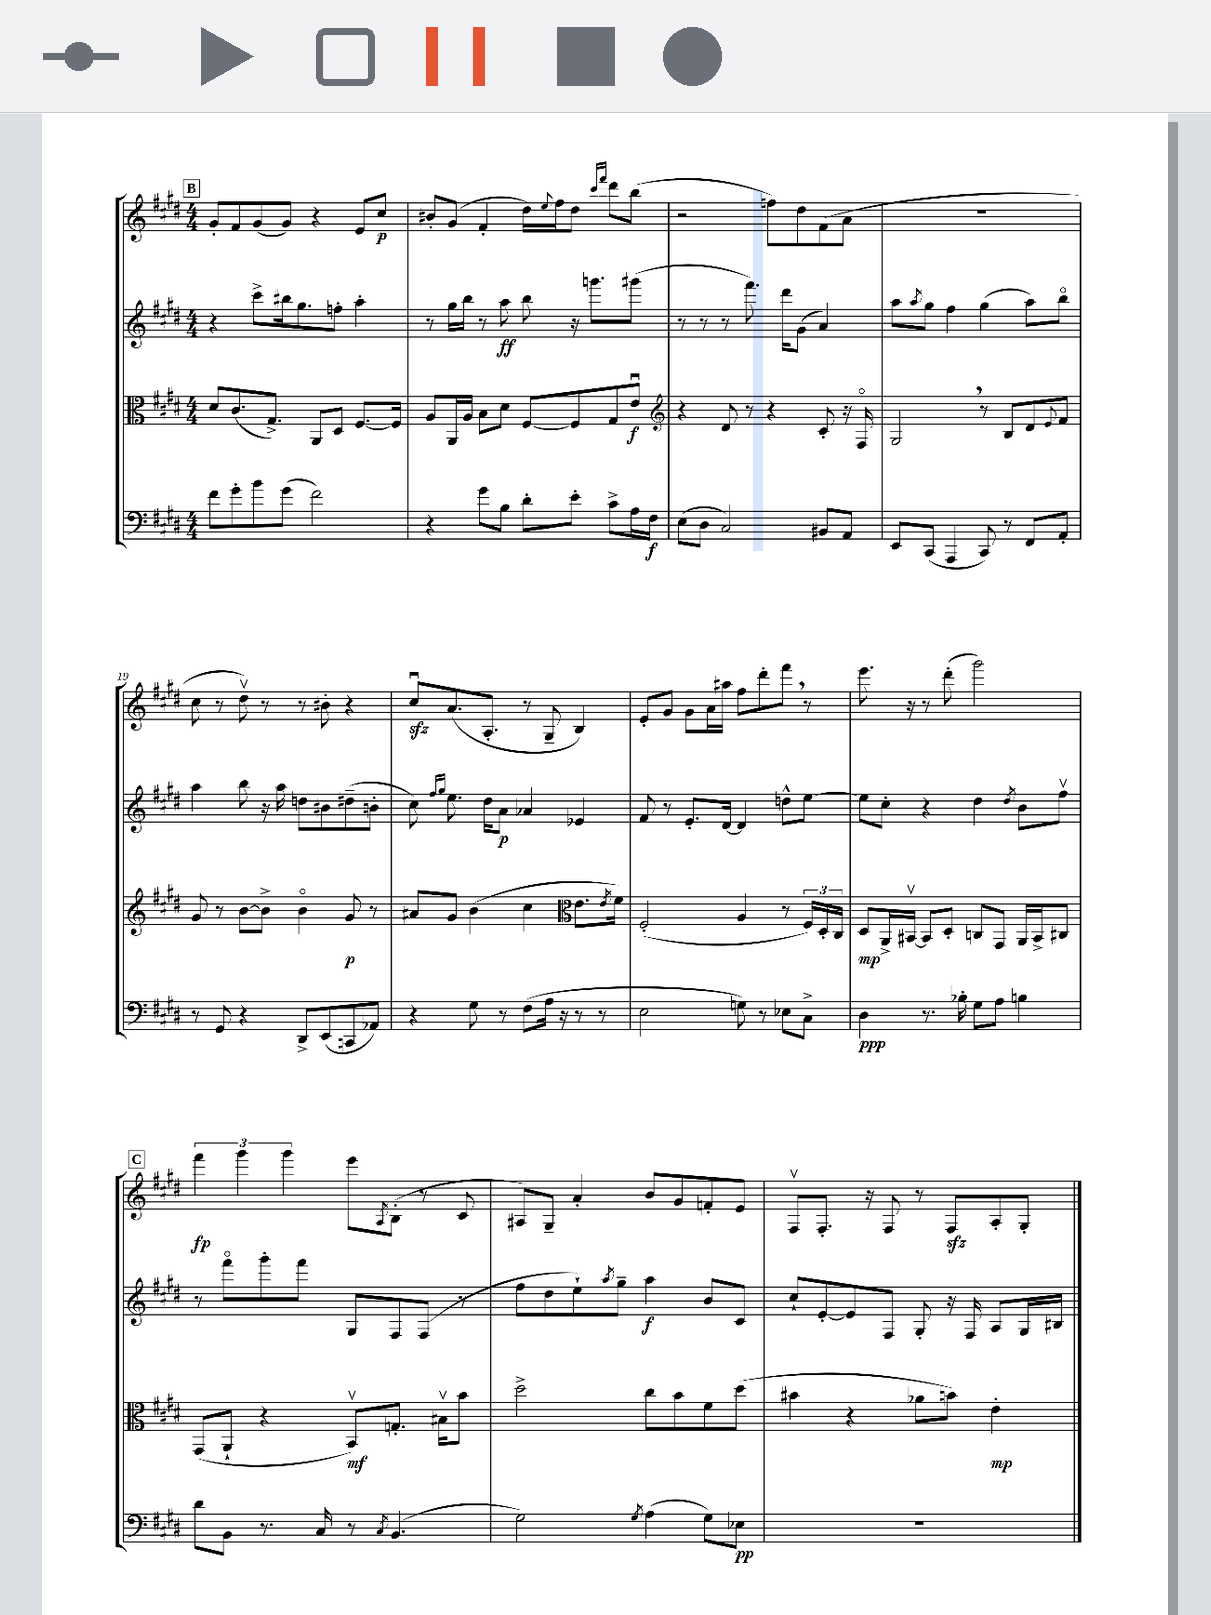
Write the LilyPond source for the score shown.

<<
\new StaffGroup <<
\new Staff = "s0" {
    \clef treble \key e \major \numericTimeSignature \time 4/4
    \mark \markup { \box "B" } gis'8-. fis'8 gis'8( gis'8) r4 e'8 cis''8\p |
    bis'8-. gis'8( fis'4-. dis''16) \appoggiatura { e''8 } fis''16 dis''8 \grace { cis'''16 fis'''16 } dis'''8 b''8( |
    r2 f''8) dis''8 fis'8( a'8 |
    R1 |
    cis''8 r8 dis''8\upbow) r8 r8 bis'8-. r4 |
    cis''8\downbow\sfz a'8.( a8.-. r8 gis8-- b4) |
    e'8-. gis'8 gis'8 a'16 ais''16 fis''8 dis'''8-. fis'''8 \breathe r8 |
    e'''8. r16 r8 dis'''8-.( gis'''2) |
    \mark \markup { \box "C" } \tuplet 3/2 { fis'''4\fp gis'''4 gis'''4 } e'''8 \acciaccatura { a8 } b8-.( r8 cis'8 |
    ais8) gis8-- a'4-. b'8 gis'8 f'8-. e'8 |
    fis8\upbow fis8.-. r16 fis8 r8 fis8\sfz a8-. gis8-. \bar "|." |
}
\new Staff = "s1" {
    \clef treble \key e \major \numericTimeSignature \time 4/4
    \mark \markup { \box "B" } r4 cis'''8-> bis''16 gis''8. f''8-. a''4-. |
    r8 gis''16 b''16 r8 a''8\ff b''8 r16 g'''8. gis'''8( |
    r8 r8 r8 fis'''8.) dis'''16 gis'8( a'4) |
    a''8 \acciaccatura { a''8 } gis''8 fis''4 gis''4( a''8) b''8\flageolet |
    a''4 b''8 r16 a''16 d''8 bis'8 dis''8--( b'8-. |
    cis''8) \grace { fis''16 gis''16 } e''8. dis''16 a'8\p aes'4 ees'4 |
    fis'8 r8 e'8.-. dis'16~ dis'4 d''8-^ e''8~ |
    e''8 cis''8-. r4 dis''4 \acciaccatura { dis''8 } b'8 fis''8\upbow |
    \mark \markup { \box "C" } r8 fis'''8\flageolet gis'''8-. fis'''8 gis8 fis8 fis8( r8 |
    fis''8 dis''8 e''8-!) \acciaccatura { a''8 } gis''8-- a''4\f b'8 cis'8 |
    cis''8-! e'8~-. e'8 fis8 gis8-. r16 fis16 a8 gis16 bis16 \bar "|." |
}
\new Staff = "s2" {
    \clef alto \key e \major \numericTimeSignature \time 4/4
    \mark \markup { \box "B" } dis'8 cis'8.( gis8.->) a,8 dis8 fis8.~ fis16 |
    a8 a,16 a16 b8 dis'8 fis8~ fis8 gis8 e'8\downbow\f |
    \clef treble r4 dis'8 r8 r4 cis'8-. r16 fis16\flageolet |
    gis2 \breathe r8 b8 dis'8 \appoggiatura { e'8 } fis'8 |
    gis'8 r8 b'8~ b'8-> b'4\flageolet gis'8\p r8 |
    ais'8 gis'8 b'4( cis''4 \clef alto e'8. \acciaccatura { e'8 } fis'16) |
    fis2-.( a4 r8 \tuplet 3/2 { fis16) dis16-. cis16 } |
    dis8\mp a,16-> bis,16~\upbow bis,8 dis8-. c8 gis,8 a,16 bis,16-> cis8 |
    \mark \markup { \box "C" } gis,8( a,8-! r4 b,8\upbow\mf) g8.-. bis16\upbow b'8 |
    dis''2-> cis''8 b'8 fis'8 dis''8( |
    bis'4 r4 aes'8 b'8) e'4-.\mp \bar "|." |
}
\new Staff = "s3" {
    \clef bass \key e \major \numericTimeSignature \time 4/4
    \mark \markup { \box "B" } fis'8 gis'8-. b'8 gis'8( fis'2) |
    r4 gis'8 b8 dis'8-. e'8-. cis'8-> a16 fis16\f |
    e8( dis8 cis2) bis,8 a,8 |
    e,8 cis,8( a,,4 cis,8) r8 fis,8 a,8-. |
    r8 gis,8 r4 dis,8-> e,8( c,8 aes,8) |
    r4 gis8 r8 fis8( a16 r16 r8 r8 |
    e2 g8) r8 ees8 cis8-> |
    dis4\ppp r8. bes16-. gis8 a8 b4 |
    \mark \markup { \box "C" } dis'8 b,8 r8. cis16 r8 \acciaccatura { cis8 } b,4.( |
    gis2) \acciaccatura { gis8 } a4( gis8) ees8\pp |
    R1 \bar "|." |
}
>>
>>
\layout { \context { \Score currentBarNumber = #15 } }
